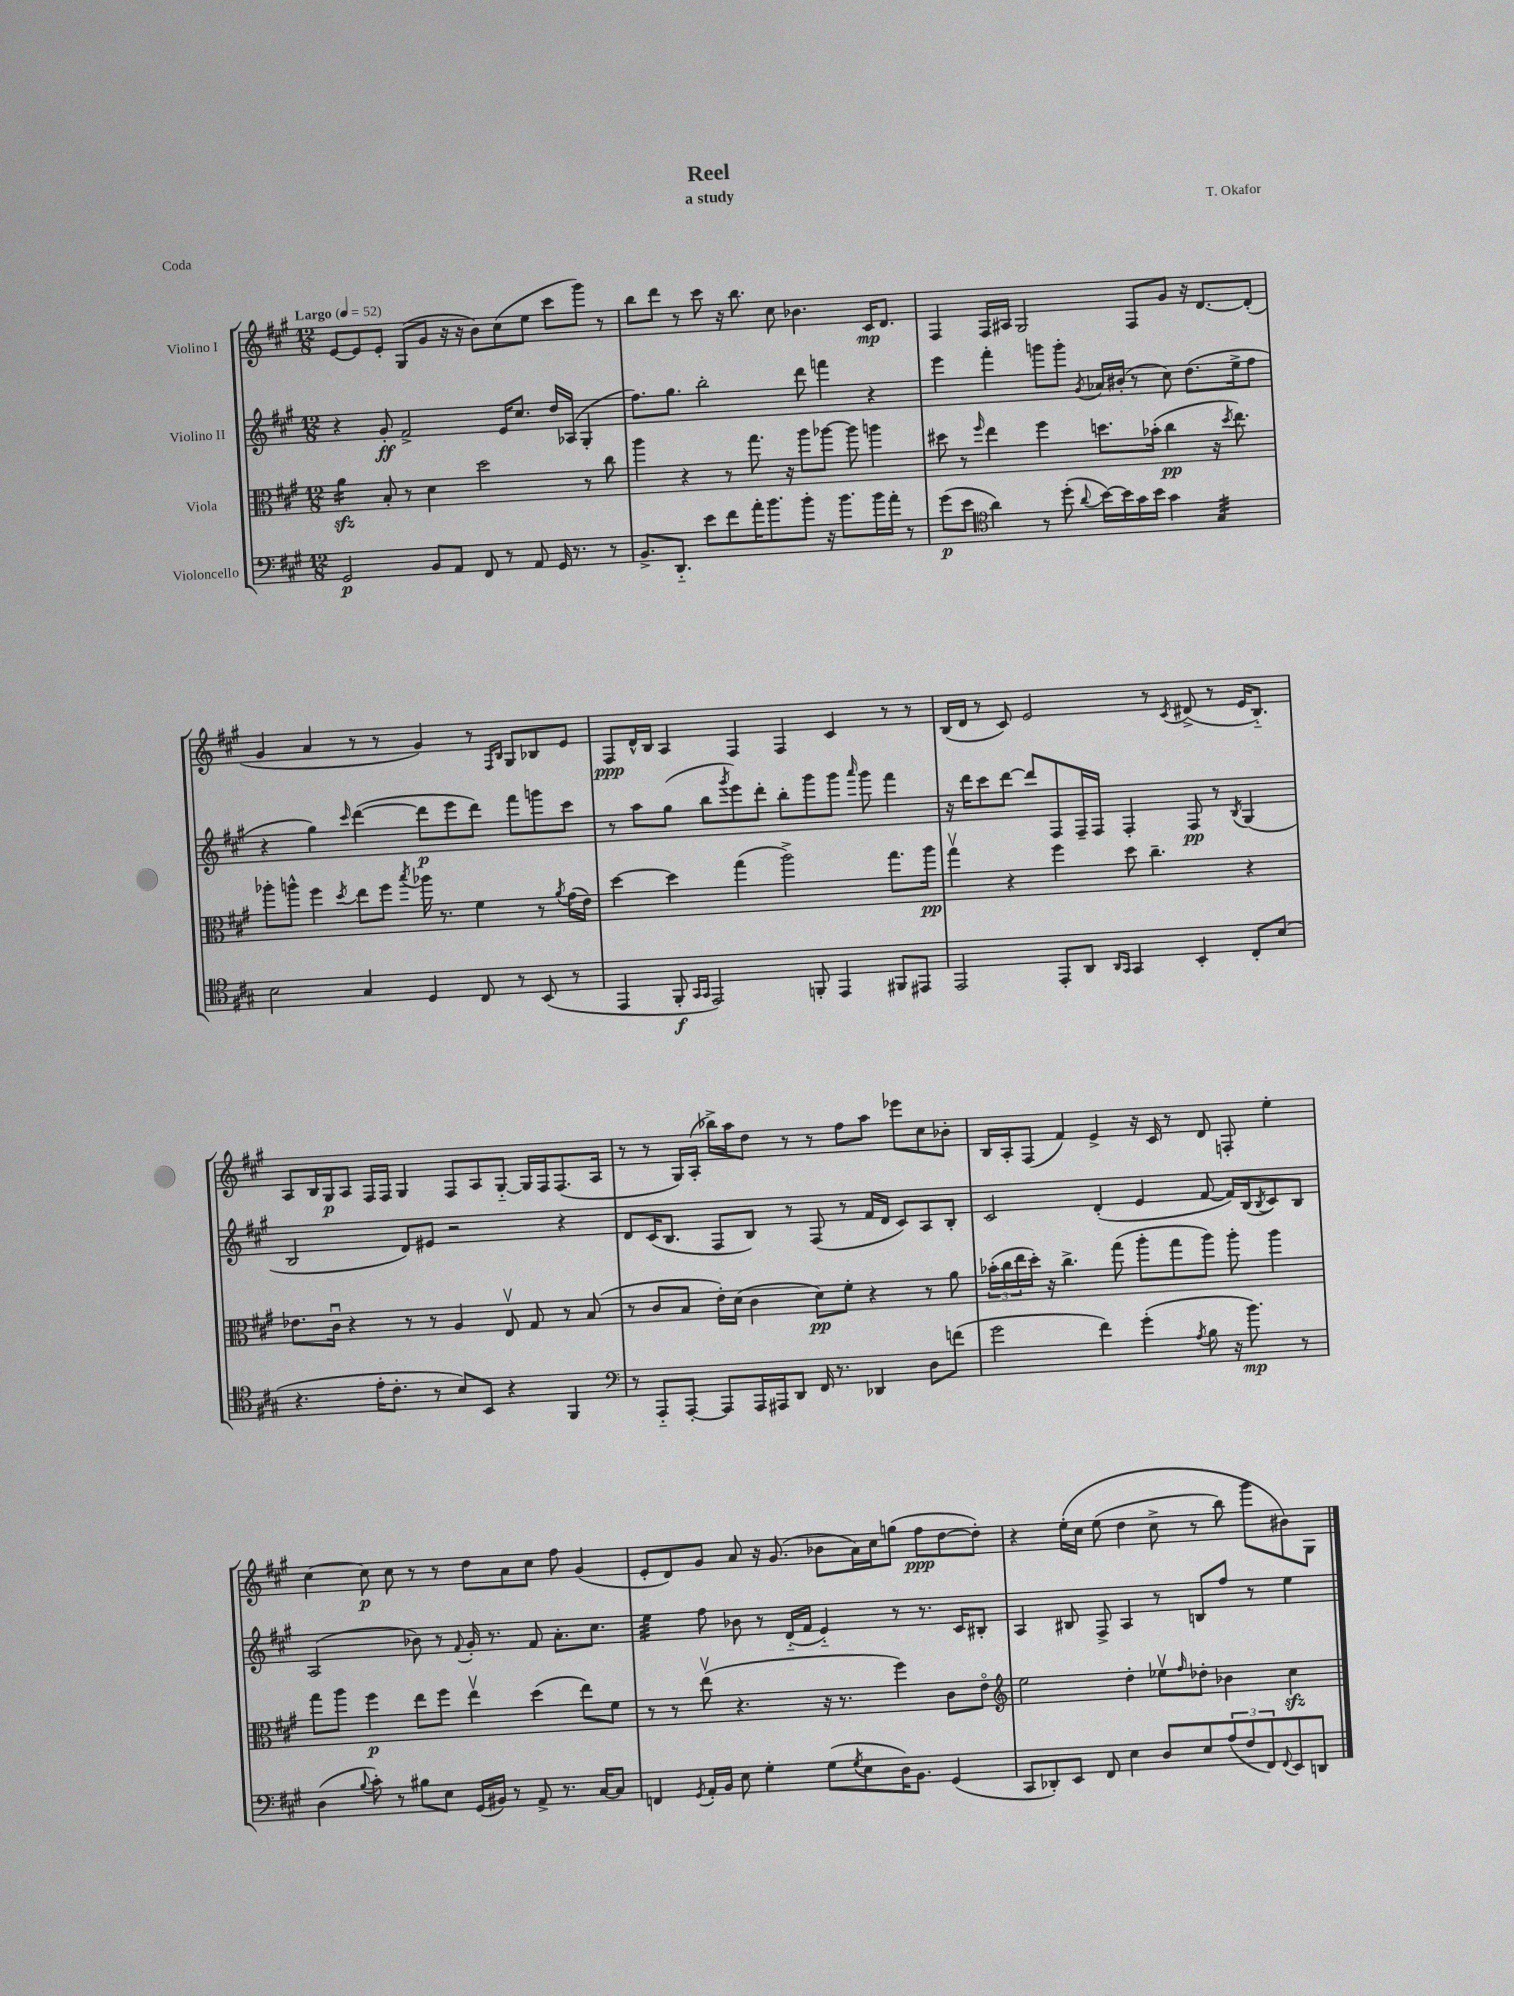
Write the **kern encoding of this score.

**kern	**kern	**kern	**kern
*staff4	*staff3	*staff2	*staff1
*clefF4	*clefC3	*clefG2	*clefG2
*k[f#c#g#]	*k[f#c#g#]	*k[f#c#g#]	*k[f#c#g#]
*M12/8	*M12/8	*M12/8	*M12/8
*MM52	*MM52	*MM52	*MM52
2GG#/	4a\	4r	[8e/L
.	.	.	8e/]
.	8B'/	8g#'/	8e'/J
.	8r	2f#^/	(8G#/L
8BB/L	4d\	.	8g#/J
8AA/J	.	.	16r
.	.	.	16r
8FF#/	2dd\	.	8b\L)
8r	.	16e/LK	(8cc#\
.	.	8.cc#/J	.
8AA/	.	.	8ee\J
16GG#/	.	16dd/LL	8ccc#\L
8.r	.	(16A-/JJ	.
.	8r	4G#'/	8ggg#\J)
8r	8cc#\	.	8r
=	=	=	=
8.BB^/L	4aa\	8.ff#\L)	8bb\L
.	.	.	8ddd\J
8.DD'~/J	.	8.gg#\J	.
.	4r	.	8r
8e\L	.	2bb'\	8ccc#\
8f#\	8r	.	16r
.	.	.	8.bb\
16a'\K	8.gg#\	.	.
8.b\	.	.	.
.	.	.	8cc#\
.	16r	.	.
8b'\J	8aa\L	8ddd\	4.b-\
16r	[8aa-\J	4fff\	.
8.b\L	.	.	.
.	8aa-\]	.	.
16b\L	4aa\	4r	16c#/LK
16a'\JJ	.	.	8.d/J
8r	.	.	.
=	=	=	=
(8g#\L	8dd#\	4eee\	4F#/
8e\J	8r	.	.
*clefC4	*	*	*
.	16qqff#/	.	.
4a\)	4ee\	4fff#'\	16F#/LL
.	.	.	16A#/JJ
.	.	.	2G#/
8r	4ff#\	8ggg\L	.
(8dd'\	.	8ggg'\J	.
8qqa/	.	8qg#/	.
[16b\LL)	8.dd\L	16a-/LL	.
16b\]	.	(16b#'/JJ	.
16g#\	.	8r	8F#/L
16b\JJ	(16b-'\Jk	.	.
4g#\	4cc#\	8cc#\)	8g#/J
.	.	(8.dd\L	16r
.	.	.	[8.d/L
4G#/	16r	.	.
.	8qdd/	.	.
.	8.ee\)	16ee^\k	.
.	.	8ff#\J	(8d'/]J
=	=	=	=
2B\	8aa-'\L	4r	4g#/
.	8aa^^\J	.	.
.	4ff#\	4gg#\)	4a/
.	8qdd/	16qqccc#/	.
4G#/	8ee\L	([4ddd\	8r
.	8ff#\J	.	8r
.	8qbb/	.	.
4D/	16aa-\	8ddd\]L	4g#/)
.	8.r	.	.
.	.	8eee\	.
8C#/	4f#\	8ddd\J)	8r
.	.	.	16qqF#/LL
.	.	.	16qqB/JJ
8r	.	8fff#\L	8G#/L
(8BB/	8r	8ggg\	8B-/
.	8qa/	.	.
8r	(16g#\LL	8ccc#\J	8e/J
.	16e\JJ)	.	.
=	=	=	=
4EE/	[4dd\	8r	8F#/L
.	.	8aa\L	16d^^/L
.	.	.	16B/JJ
8FF#'/	4dd\]	(8gg#\J	4A/
16qqGG#/LL	.	.	.
16qqGG#/JJ	.	.	.
2EE/)	.	8bb\L	.
.	.	8qggg#/	.
.	(4gg#\	8eee\)	4F#/
.	.	8ddd'\J	.
.	2aa^\)	8bb'\L	4F#/
8FF'/	.	8ggg#\	.
4EE/	.	8ggg#\J	4c#/
.	.	16qqaaa/	.
.	.	8ggg#\	.
8FF#/L	8.gg#\L	4fff#\	8r
8EE#/J	.	.	8r
.	16aa\Jk	.	.
=	=	=	=
2EE/	4gg#v\	16r	(16B/LL
.	.	16ddd\LK	16d/JJ
.	.	8ccc#\	8r
.	4r	[8ddd\J	8c#/)
.	.	8ddd/]L	2e/
8EE'/L	4ff#\	8F#/	.
8AA/J	.	16F#~/L	.
.	.	16F#/JJ	.
16qqAA/LL	.	.	.
16qqGG#/JJ	.	.	.
4GG#/	8dd\	4F#'/	.
.	4.cc#~\	.	8r
.	.	.	8qc#/
4BB'/	.	8F#/	(8d#^/
.	.	8r	8r
.	.	8qB/	.
8C#'/L	4r	(4G#/	16e/LK
.	.	.	8.B'~/J)
(8B/J	.	.	.
=	=	=	=
4.r	8.e-\L	2B/	8A/L
.	.	.	16B/L
.	16c#u\Jk	.	16G#/J
.	4r	.	8A/J
16e'\LK	.	.	16F#/LL
8.c#'\J	.	.	16F#/JJ
.	8r	8d/L)	4G#/
8r	8r	8e#/J	.
8B/L)	4A/	2r	8F#/L
8BB/J	.	.	8A/
4r	8Ev/	.	[8G#'~/J
.	8G#/	.	16G#/]LL
.	.	.	16F#/J
4FF#/	8r	4r	(8.F#/
.	(8B/	.	.
.	.	.	16A/Jk
=	=	=	=
*clefF4	*	*	*
8r	8r	8d/L	8r
8AAA'~/L	8c#/L	(16c#/K	8r
.	.	8.B/J	.
[8AAA'/J	8B/J	.	16G#/LL)
.	.	.	(16A'/JJ
8AAA/]L	16e'\LL)	8F#/L	16bb-^\LL)
.	(16d\JJ	.	16aa\J
16AAA/L	4c#\	8B/J)	8dd\J
16AAA#/J	.	.	.
8DD/J	.	8r	8r
16FF#/	8d\L)	(8F#/	8r
8.r	.	.	.
.	8f#'\J	8r	8ff#\L
4DD-/	4r	16f#/LL	8aa\J
.	.	16d/JJ	.
.	.	8c#/L)	8eee-\L
8D\L	8r	8A/	8cc#\
(8f\J	8a\	8B'/J	8b-'\J
=	=	=	=
2g#\	(24b-'\LL	2c#/	16B/LL
.	24cc#\	.	.
.	.	.	16A'/J
.	24ee\	.	.
.	16dd'\JJ)	.	(8F#/J
.	16r	.	.
.	4.cc#^\	.	4f#/)
4f#\)	.	(4d'/	4e^/
.	(8gg#\	.	.
(4g#'\	8aa'\L	4e/	16r
.	.	.	16c#/
.	8gg#\	.	8r
8qA/	.	.	.
8B\	8aa\J)	[8f#/	8d/
16r	8aa'\	16f#/]LL)	8F'/
8.b\)	.	(16B/J	.
.	.	8qB/	.
.	4aa\	8c#/)	4ee'\
8r	.	8B/J	.
=	=	=	=
(4D\	8gg#\L	(2A/	[4cc#\
.	8aa\J	.	.
8qqB/	.	.	.
8c#'\)	4ff#\	.	8cc#\]
8r	.	.	8cc#\
8B#\L	8ee\L	8b-\)	8r
8E\J	8ff#\J	8r	8r
.	.	8qqf#/	.
(16GG#/LL	4eev\	16g#'/	8dd\L
16BB#/JJ)	.	8.r	.
8r	.	.	8a\
8AA^/	(4dd\	8f#/	8cc#\J
8.r	.	8.a'\L	8ff#\
.	8ee\L)	.	(4g#/
[16C#/LK	.	8.cc#\J	.
8C#/]J	8f#\J	.	.
=	=	=	=
4FF/	8r	4ee\	8e'/L
.	8r	.	8d/)
8qGG#/	.	.	.
16AA'/LL	(8eev\	8ff#\	8g#/J
16BB/JJ	.	.	.
8E\	4.r	8b-\	8a/
4G#'\	.	8r	16r
.	.	.	(8.g#/
.	.	(16d'~/LL	.
.	.	16f#/JJ	.
(8G#\L	16r	4e'~/)	8b-\L
.	8.r	.	.
8qG#/	.	.	.
8E\	.	.	16a\L)
.	.	.	16cc#\J
16D\K)	4ff#\)	8r	(8gg\J
8.BB\J	.	.	.
.	.	8.r	8ff#\L
(4GG#/	8c#\L	.	[8dd\
.	.	16c#/LK	.
.	8eo\J	8B#'/J	8dd'\]J)
=	=	=	=
*	*clefG2	*	*
8CC#/L	2ee\	4A/	4r
8DD-'/)	.	.	.
8EE/J	.	8B#/	&(16ee'\LL
.	.	.	16cc#\JJ
8FF#/	.	8F#^/	(8ee\
4E\	4dd'\	4A/	4dd\
8D/L	8ee-v\L	8r	8cc#^\
.	16qqff#/	.	.
8E/	8dd-'\J	8B/L	8r
(12A/	4b-\	8ff#/J	8bb\)
12F#/	.	.	.
.	.	8r	8ggg#\L
12FF#/)	.	.	.
8qqFF#/	.	.	.
8EE/	4cc#\	4ee\	8b#\&)
8DD/J	.	.	8G#\J
==	==	==	==
*-	*-	*-	*-
